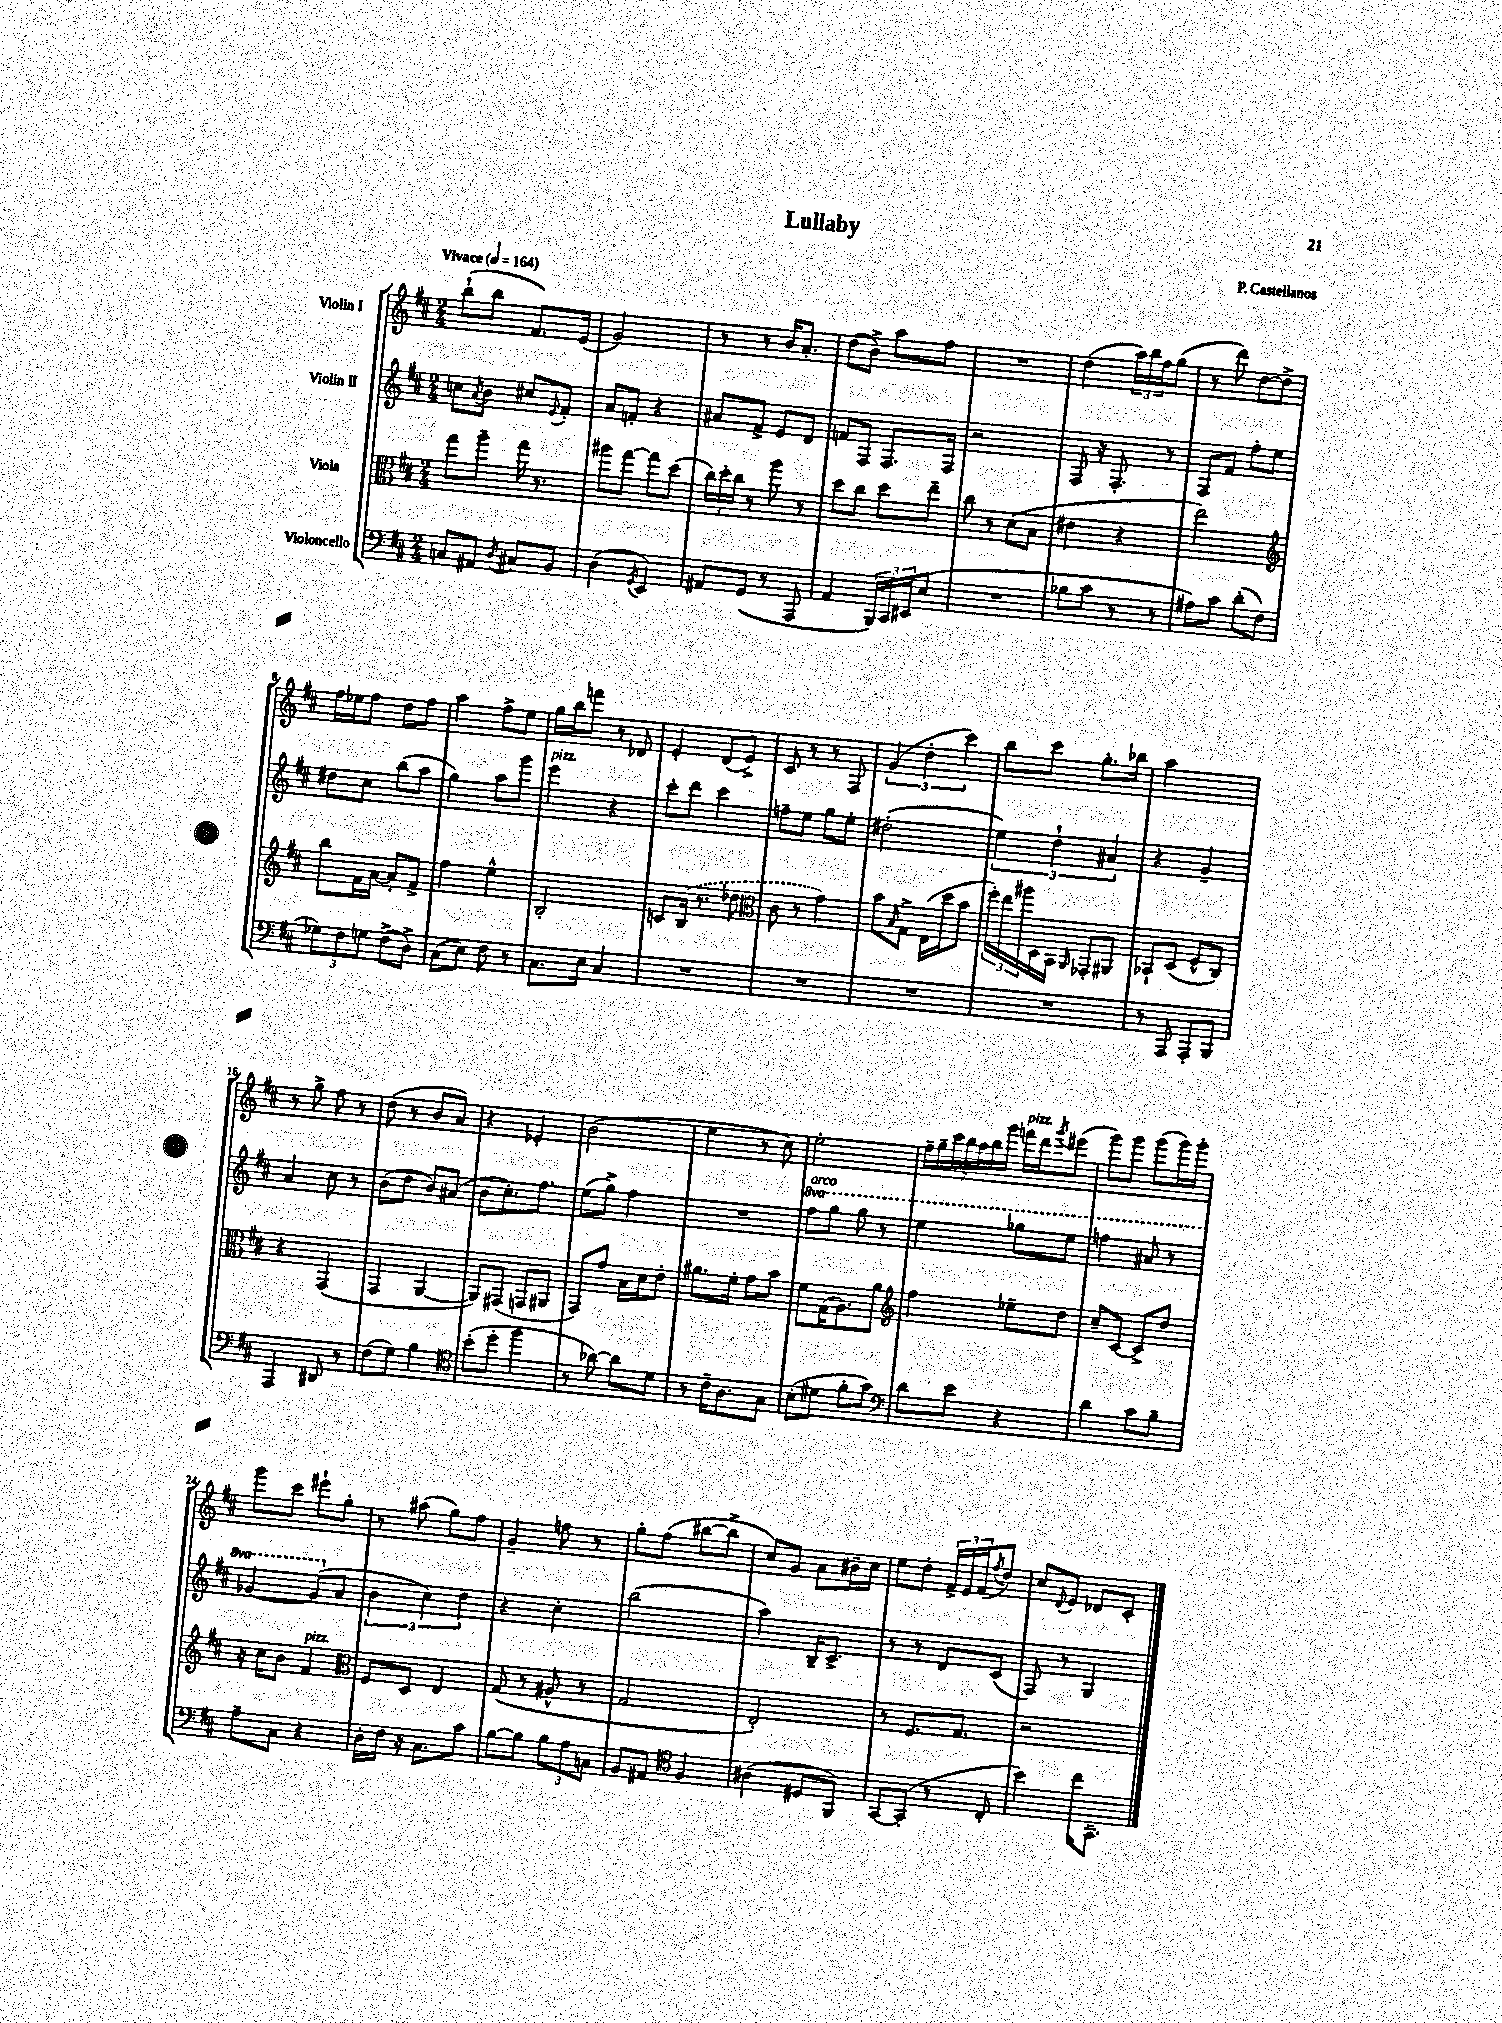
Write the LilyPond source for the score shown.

\header { title = "Lullaby" composer = "P. Castellanos" }
<<
\new StaffGroup <<
\new Staff = "s0" \with { instrumentName = "Violin I" } {
    \clef treble \key d \major \numericTimeSignature \time 2/4 \tempo "Vivace" 4 = 164
    b''8-!( b''8 fis'8.) e'16( |
    g'2) |
    r8 r8 b'16 a'8.-. |
    d''8( b'8->) a''8 fis''8 |
    R2 |
    d''4( \tuplet 3/2 { a''16) b''16 fis''16 } g''8( |
    r8 d'''8) d''8~ d''8-> |
    fis''16 ees''16 fis''8 d''8 fis''8 |
    a''4 fis''8-> e''8 |
    g''16 b''16 f'''8 r8 des'8 |
    e'4-. d'8( e'8->) |
    cis'8 r8 r8 fis8 |
    \tuplet 3/2 { g'4( d''4-. cis'''4) } |
    b''8 cis'''8 g''8.-. bes''16 |
    a''2 |
    r8 g''8-> fis''8 r8 |
    d''8( r8 b'8 a'8) |
    r4 ees'4-. |
    b'2( |
    e''4 r8 cis''8) |
    e''2-. |
    \tuplet 7/4 { fis''16-- g''16-- cis'''16 b''16 a''16 b''16 g'''16 } f'''16^\markup { \italic "pizz." } d'''16 \acciaccatura { g'''8 } eis'''8( |
    g'''8) g'''8 g'''8( g'''16) g'''16-. |
    g'''8 cis'''8 eis'''8-! g''8-. |
    r8 ais''8( g''8) fis''8 |
    g'4-- f''8 r8 |
    g''8-. fis''8( bis''8~ bis''8-> |
    cis''8) g'8 a'8 bis'16-- cis''16 |
    e''8 d''8-. \tuplet 3/2 { fis'16-> e'16 fis'16( } \acciaccatura { fis''8 } d''8) |
    cis''8 \appoggiatura { d'8 } e'8 des'8 cis'8-. \bar "|." |
}
\new Staff = "s1" \with { instrumentName = "Violin II" } {
    \clef treble \key d \major \numericTimeSignature \time 2/4 \set Staff.ottavationMarkups = #ottavation-simple-ordinals
    c''8 \acciaccatura { a'8 } b'8 cis''8 \appoggiatura { e'8 } fis'8-. |
    a'8 f'8-. r4 |
    ais'8 fis'8-> e'8 d'8 |
    f'8 fis8 fis8. fis16 |
    r2 |
    fis8 r16 fis8.-. r8 |
    fis8 fis'8 fis''8-. e''8 |
    dis''8 cis''8 b''8( a''8 |
    g''4) a''8 g'''8 |
    e'''4^\markup { \italic "pizz." } r4 |
    cis'''8-. d'''8 cis'''4 |
    f''8-- e''8 g''8 e''8-. |
    dis''2-.( |
    \tuplet 3/2 { e''4) d''4-! ais'4 } |
    r4 g'4-- |
    a'4 cis''8 r8 |
    b'8( d''8 b'8) ais'8( |
    b'8 cis''8.-.) fis''8. |
    e''8( g''8->) fis''4 |
    R2 |
    \ottava #1 fis'''8^\markup { \italic "arco" } g'''8 g'''8 r8 |
    e'''4 ges'''8 e'''8 |
    f'''4 ais''8 r8 |
    ges''4~ ges''8( \ottava #0 a'8 |
    \tuplet 3/2 { b'4 cis''4) d''4 } |
    r4 cis''4-. |
    b''2( |
    a''4) b16-- cis'8.-> |
    r8 r8 d'8 cis'8( |
    fis8) r8 g4 \bar "|." |
}
\new Staff = "s2" \with { instrumentName = "Viola" } {
    \clef alto \key d \major \numericTimeSignature \time 2/4
    g''8 a''8-- g''16 r8. |
    ais''8 g''8~ g''8 d''8( |
    \tuplet 3/2 { cis''16) d''16-. cis''16 } r8 a''8 r8 |
    d''8 cis''8 d''8 e''8-- |
    cis''8 r8 d'8( b8 |
    eis'4 r4 |
    e''2) |
    \clef treble b''8 fis'16 a'16~ a'8-. fis'8-> |
    fis''4 e''4-^ |
    b2-. |
    c'8 \once \slurDashed b16( r8. des''8 |
    \clef alto cis'8 r8 g'4) |
    b'8 \grace { b16 } g8-> e16( d''16 b'8 |
    \tuplet 3/2 { fis''16-.) e''16 ais''16 } d16 b,16 \grace { a,16 } ges,8-. ais,8 |
    bes,8-! d8( fis8-^ cis8) |
    r4 g,4( |
    g,4 a,4~ |
    a,8) gis,8( g,8 ais,8 |
    g,8) g'8 b16 d'16 e'8-. |
    ais'8. fis'16-. g'8 b'8 |
    fis'8 g16( a8.) a'8 |
    \clef treble fis''4 ees''8-- d''8 |
    cis''8-- cis'8~ cis'8-> d''8 |
    r16 cis''16 b'8 fis'4^\markup { \italic "pizz." } |
    \clef alto fis8 d8 e4 |
    g8( r8 ais8-^ r8 |
    g2 |
    e2-.) |
    r8 fis8. g8. |
    r2 \bar "|." |
}
\new Staff = "s3" \with { instrumentName = "Violoncello" } {
    \clef bass \key d \major \numericTimeSignature \time 2/4
    c8 ais,8 \acciaccatura { d8 } cis8 b,8 |
    d4( \acciaccatura { g,8 } e,4) |
    ais,8 g,8( r8 a,,8 |
    a,4 \tuplet 3/2 { b,,16) cis,16 eis,16 } e8( |
    R2 |
    bes8 cis'8 r8 r8 |
    ais8) cis'8 d'8-.( fis8 |
    \tuplet 3/2 { ges8) fis8 g8 } fis8->( d8->) |
    cis8( e8) fis8 r8 |
    cis8. e16 cis4 |
    R2 |
    R2 |
    R2 |
    R2 |
    r8 a,,8 a,,8-. b,,8 |
    a,,4 dis,8 r8 |
    fis8( g8) b4 |
    \clef tenor b'8-.( d''8-. fis''4 |
    r8 aes'8~) aes'8 d'8 |
    r8 cis'16-- a8. g8 |
    b8-.( dis'8 fis'8-. g'8) |
    \clef bass d'8 e'8 r4 |
    d'4 cis'8 b8-- |
    a8-- cis8 r4 |
    d16-. fis16 r16 cis8. cis'8 |
    b8~ b8 \tuplet 3/2 { b8 a8 c8 } |
    b,8 ais,8 \clef tenor fis4 |
    ais4( dis8 fis,8) |
    g,8~ g,8-.( r8 cis8-. |
    b'4) cis''16 g,8.-- \bar "|." |
}
>>
>>
